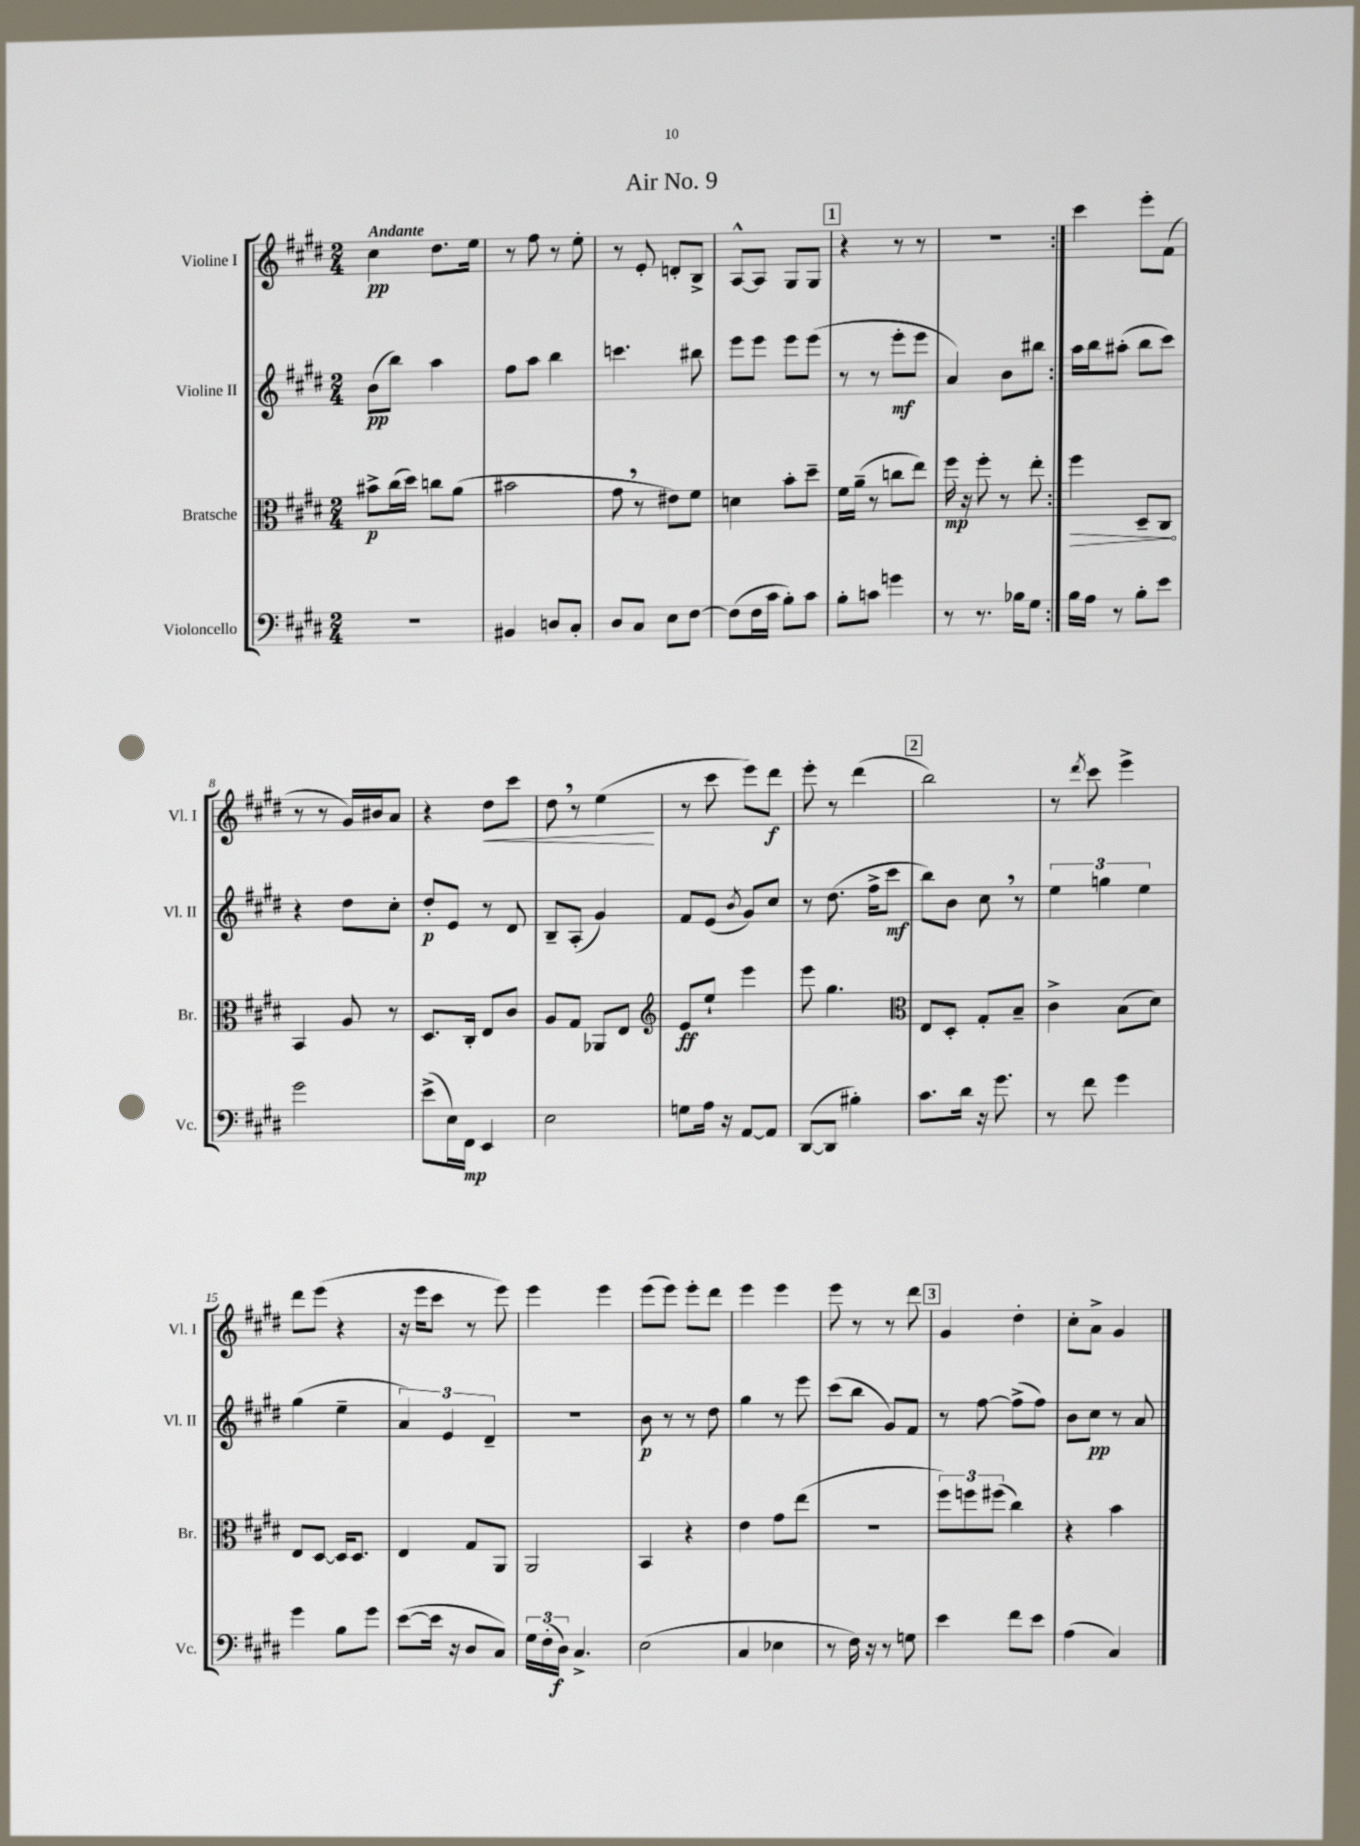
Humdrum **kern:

**kern	**kern	**kern	**kern
*staff4	*staff3	*staff2	*staff1
*clefF4	*clefC3	*clefG2	*clefG2
*k[f#c#g#d#]	*k[f#c#g#d#]	*k[f#c#g#d#]	*k[f#c#g#d#]
*M2/4	*M2/4	*M2/4	*M2/4
2r	8b#^	(8b	4cc#
.	(16cc#	8bb)	.
.	16dd#)	.	.
.	8cc	4aa	8.dd#
.	(8a	.	.
.	.	.	16ee
=	=	=	=
4BB#	2b#	8ff#	8r
.	.	8aa	8ff#
8D	.	4bb	8r
8C#'	.	.	8ee'
=	=	=	=
8D#	8g#	4.ccc	8r
8C#	8r	.	8e'
8E	8e#)	.	8d'
[8F#	8f#	8bb#	8B^
=	=	=	=
(8F#]	4d	8eee	[8A^^
16F#	.	8eee	8A]
16c#	.	.	.
8B')	8b'	8eee	8G#
8c#	8dd#~	(8eee	8G#
=	=	=	=
8B'	16f#	8r	4r
.	(16a~	.	.
8c	8r	8r	.
4g	8cc	8eee'	8r
.	8ee)	8eee	8r
=	=	=	=
8r	16ff#	4a)	2r
.	16r	.	.
8.r	8ff#'	.	.
.	8r	8b	.
16B-	.	.	.
8G#	8ee'	8bb#	.
=:|!	=:|!	=:|!	=:|!
16B	4ff#	16aa	4ccc#
16A	.	16bb	.
8r	.	(8aa#'	.
8B'	8D#~	8bb	8eee'
8e	8C#	8ccc#)	(8f#
=	=	=	=
2g#	4BB	4r	8r
.	.	.	8r
.	8A	8dd#	16g#)
.	.	.	16b#
.	8r	8cc#'	8a
=	=	=	=
(8e^	8.D#	8dd#'	4r
16E)	.	8e	.
16FF#	16C#'	.	.
4EE	8E	8r	8dd#
.	8c#	8d#	8ccc#
=	=	=	=
2E	8A	8B~	8dd#
.	8G#	(8A'	8r
.	8AA-	4g#)	(4ee
.	8E	.	.
=	=	=	=
*	*clefG2	*	*
8G	8e	8f#	8r
16A	8ee`	(8e	8ccc#
16r	.	.	.
.	.	8qb	.
[8AA	4eee	8g#)	8eee)
8AA]	.	8cc#	8ddd#
=	=	=	=
([8DD#	8eee	8r	8eee'
8DD#]	4.gg#	(8.dd#	8r
4B#')	.	.	(4ddd#
.	.	16ff#^	.
.	.	8ccc#	.
=	=	=	=
*	*clefC3	*	*
8.c#	8E	8bb)	2bb)
.	8D#'	8b	.
16d#	.	.	.
16r	8G#'	8cc#	.
8.g#	.	.	.
.	8B~	8r	.
=	=	=	=
8r	4c#^	6ee	8r
.	.	.	8qddd#
8f#	.	.	8ccc#
.	.	6gg	.
4g#	(8B	.	4eee^
.	.	6ee	.
.	8d#)	.	.
=	=	=	=
4g#	8E	(4gg#	8ddd#
.	[8D#	.	(8eee
8B	16D#]	4ee~	4r
.	8.D#	.	.
8g#	.	.	.
=	=	=	=
([8e	4E	6a)	16r
.	.	.	16eee
16e]	.	.	8ccc#
.	.	6e	.
16r	.	.	.
8D#	8G#	.	8r
.	.	6d#~	.
8C#)	8AA	.	8eee)
=	=	=	=
24G#	2AA	2r	4eee
(24F#'	.	.	.
24D#)	.	.	.
4.C#^	.	.	.
.	.	.	4eee
=	=	=	=
(2E	4BB	8b	(8eee
.	.	8r	8eee)
.	4r	8r	8eee'
.	.	8dd#	8ddd#
=	=	=	=
4C#	4e	4gg#	4eee
4E-	8g#	8r	4eee
.	(8ee	8eee	.
=	=	=	=
8r	2r	(8ccc#	8eee
16F#)	.	8bb	8r
16r	.	.	.
8r	.	8g#)	8r
8G	.	8f#	8ddd#
=	=	=	=
4e	12ff#)	8r	4g#
.	12ff	.	.
.	.	[8ff#	.
.	(12ff#	.	.
8f#	4cc#)	(8ff#^]	4dd#'
8e	.	8ff#)	.
=	=	=	=
(4A	4r	8b	8cc#'
.	.	8cc#	8a^
4C#)	4b	8r	4g#
.	.	8a	.
==	==	==	==
*-	*-	*-	*-
